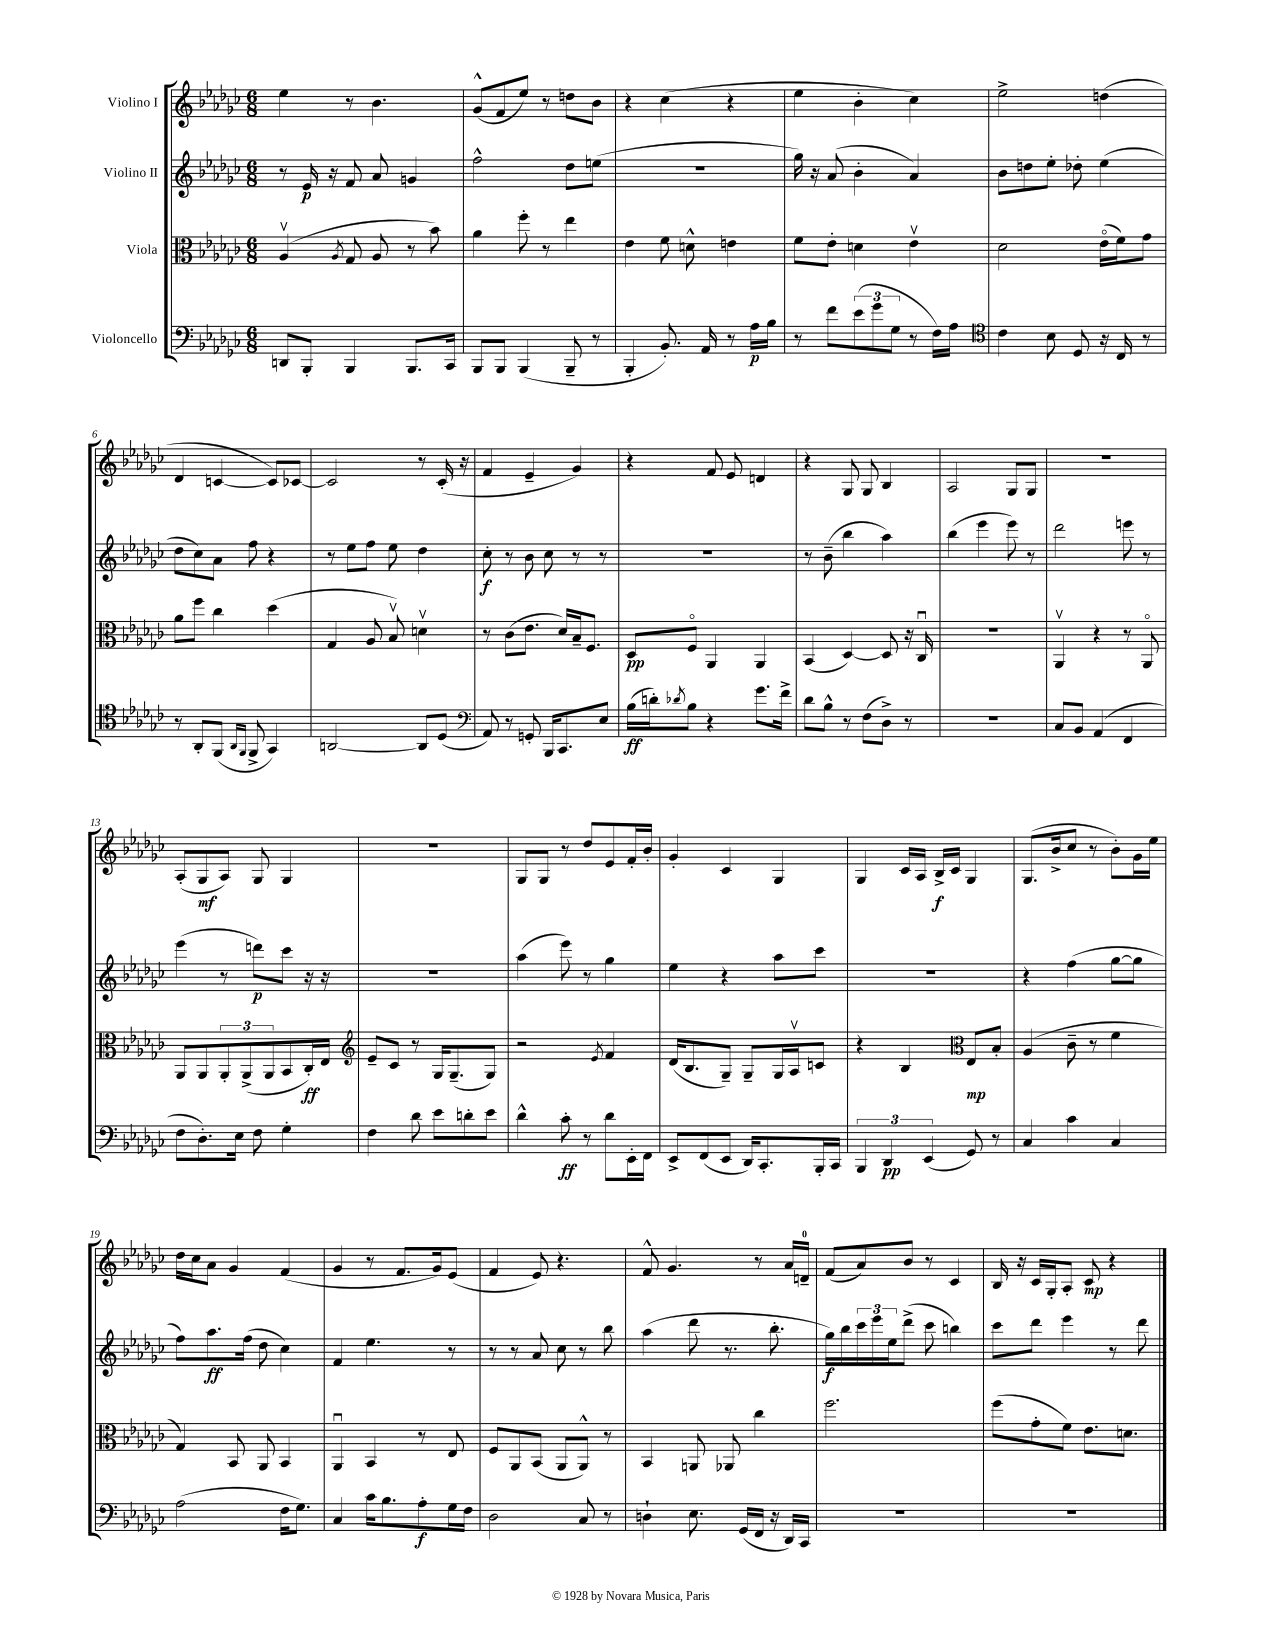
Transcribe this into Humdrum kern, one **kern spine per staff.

**kern	**dynam	**kern	**dynam	**kern	**dynam	**kern	**dynam
*part4	*part4	*part3	*part3	*part2	*part2	*part1	*part1
*staff4	*staff4	*staff3	*staff3	*staff2	*staff2	*staff1	*staff1
*I"Violoncello	*	*I"Viola	*	*I"Violino II	*	*I"Violino I	*
*clefF4	*	*clefC3	*	*clefG2	*	*clefG2	*
*k[b-e-a-d-g-c-]	*	*k[b-e-a-d-g-c-]	*	*k[b-e-a-d-g-c-]	*	*k[b-e-a-d-g-c-]	*
*M6/8	*	*M6/8	*	*M6/8	*	*M6/8	*
=1	=1	=1	=1	=1	=1	=1	=1
8DDn/L	.	(4A-v/	.	8r	.	4ee-\	.
8BBB-'/J	.	.	.	16e-/	p	.	.
.	.	.	.	16r	.	.	.
.	.	8qA-/	.	.	.	.	.
4BBB-/	.	8G-/	.	8f/	.	8r	.
.	.	8A-/	.	8a-/	.	4.b-\	.
8.BBB-/L	.	8r	.	4gn/	.	.	.
.	.	8b-\)	.	.	.	.	.
16CC-/Jk	.	.	.	.	.	.	.
=2	=2	=2	=2	=2	=2	=2	=2
8BBB-/L	.	4a-\	.	2ff^^\	.	(8g-^^/L	.
8BBB-/J	.	.	.	.	.	8f/	.
(4BBB-/	.	8ff'\	.	.	.	8ee-/J)	.
.	.	8r	.	.	.	8r	.
8BBB-~/	.	4ee-\	.	8dd-\L	.	8ddn\L	.
8r	.	.	.	(8een\J	.	8b-\J	.
=3	=3	=3	=3	=3	=3	=3	=3
4BBB-'/	.	4e-\	.	2.r	.	4r	.
8.BB-'/)	.	8f\	.	.	.	(4cc-\	.
.	.	8dn^^\	.	.	.	.	.
16AA-/	.	.	.	.	.	.	.
8r	.	4en\	.	.	.	4r	.
16A-\LL	p	.	.	.	.	.	.
16B-\JJ	.	.	.	.	.	.	.
=4	=4	=4	=4	=4	=4	=4	=4
8r	.	8f\L	.	16gg-\)	.	4ee-\	.
.	.	.	.	16r	.	.	.
8f\L	.	8e-'\J	.	(8a-/	.	.	.
(12e-\	.	4dn\	.	4b-'\	.	4b-'\	.
12g-\	.	.	.	.	.	.	.
12G-\J	.	.	.	.	.	.	.
8r	.	4e-v\	.	4a-/)	.	4cc-\)	.
16F\LL)	.	.	.	.	.	.	.
16A-\JJ	.	.	.	.	.	.	.
=5	=5	=5	=5	=5	=5	=5	=5
*clefC4	*	*	*	*	*	*	*
4c-\	.	2d-\	.	8b-\L	.	2ee-^\	.
.	.	.	.	8ddn\	.	.	.
8B-\	.	.	.	8ee-'\J	.	.	.
8D-/	.	.	.	8dd-X'\	.	.	.
16r	.	(16e-\LL	.	(4ee-\	.	(4ddn\	.
16C-/	.	16f\J)	.	.	.	.	.
8r	.	8g-\J	.	.	.	.	.
!!LO:LB:g=z
=6	=6	=6	=6	=6	=6	=6	=6
8r	.	8a-\L	.	8dd-\L	.	4d-/	.
8AA-'/L	.	8ff\J	.	8cc-\)	.	.	.
(8FF/J	.	4cc-\	.	8a-\J	.	[4cn/	.
16qqAA-/LL	.	.	.	.	.	.	.
16qqFF/JJ	.	.	.	.	.	.	.
8FF^/	.	.	.	8ff\	.	.	.
4GG-/)	.	(4dd-\	.	4r	.	8c/L])	.
.	.	.	.	.	.	[8c-X/J	.
=7	=7	=7	=7	=7	=7	=7	=7
[2AAn/	.	4G-/	.	8r	.	2c-/]	.
.	.	.	.	8ee-\L	.	.	.
.	.	8A-/	.	8ff\J	.	.	.
.	.	8B-v/)	.	8ee-\	.	.	.
8AA/L]	.	4dnv\	.	4dd-\	.	8r	.
(8D-/J	.	.	.	.	.	(16c-'/	.
.	.	.	.	.	.	16r	.
=8	=8	=8	=8	=8	=8	=8	=8
*clefF4	*	*	*	*	*	*	*
8AA-/)	.	8r	.	8cc-'\	f	4f/	.
8r	.	(8c-\L	.	8r	.	.	.
8GGn'/	.	8.e-\J	.	8b-\	.	4e-~/	.
16BBB-/KL	.	.	.	8cc-\	.	.	.
8.CC-/	.	16d-/LL)	.	.	.	.	.
.	.	16B-~/J	.	8r	.	4g-/)	.
.	.	8.F/J	.	.	.	.	.
8E-/J	.	.	.	8r	.	.	.
=9	=9	=9	=9	=9	=9	=9	=9
(16B-\LL	ff	8D-/L	pp	2.r	.	4r	.
16dn'\J)	.	.	.	.	.	.	.
8qd-X/	.	.	.	.	.	.	.
8B-\J	.	8F/J	.	.	.	.	.
4r	.	4AA-/	.	.	.	8f/	.
.	.	.	.	.	.	8e-/	.
8.g-\L	.	4AA-/	.	.	.	4dn/	.
16f^\Jk	.	.	.	.	.	.	.
=10	=10	=10	=10	=10	=10	=10	=10
8d-\L	.	(4BB-/	.	8r	.	4r	.
8B-^^\J	.	.	.	(8b-~\	.	.	.
8r	.	[4D-/)	.	4bb-\	.	8G-/	.
(8F\L	.	.	.	.	.	8G-/	.
8D-^\J)	.	8D-/]	.	4aa-\)	.	4B-/	.
8r	.	16r	.	.	.	.	.
.	.	16C-u/	.	.	.	.	.
=11	=11	=11	=11	=11	=11	=11	=11
2.r	.	2.r	.	(4bb-\	.	2A-/	.
.	.	.	.	4eee-\	.	.	.
.	.	.	.	8eee-\)	.	8G-/L	.
.	.	.	.	8r	.	8G-/J	.
=12	=12	=12	=12	=12	=12	=12	=12
8C-/L	.	4AA-v/	.	2ddd-\	.	2.r	.
8BB-/J	.	.	.	.	.	.	.
(4AA-/	.	4r	.	.	.	.	.
4FF/	.	8r	.	8eeen\	.	.	.
.	.	8AA-/	.	8r	.	.	.
!!LO:LB:g=z
=13	=13	=13	=13	=13	=13	=13	=13
8F\L	.	8AA-/L	.	(4eee-\	.	(8A-'/L	.
8.D-'\)	.	8AA-/	.	.	.	8G-/	mf
.	.	12AA-'/	.	8r	.	8A-/J)	.
16E-\Jk	.	.	.	.	.	.	.
.	.	(12AA-^/	.	.	.	.	.
8F\	.	.	.	8dddn\L)	p	8G-/	.
.	.	12AA-/	.	.	.	.	.
4G-'\	.	8BB-/	.	8ccc-\J	.	4G-/	.
.	.	16C-'/L)	ff	16r	.	.	.
.	.	16E-/JJ	.	16r	.	.	.
=14	=14	=14	=14	=14	=14	=14	=14
*	*	*clefG2	*	*	*	*	*
4F\	.	8e-~/L	.	2.r	.	2.r	.
.	.	8c-/J	.	.	.	.	.
8d-\	.	8r	.	.	.	.	.
8e-\L	.	16G-/KL	.	.	.	.	.
.	.	(8.G-~/	.	.	.	.	.
8dn'\	.	.	.	.	.	.	.
8e-\J	.	8G-/J)	.	.	.	.	.
=15	=15	=15	=15	=15	=15	=15	=15
4d-^^\	.	2r	.	(4aa-\	.	8G-/L	.
.	.	.	.	.	.	8G-/J	.
8c-'\	ff	.	.	8eee-\)	.	8r	.
8r	.	.	.	8r	.	8dd-/L	.
.	.	8qe-/	.	.	.	.	.
8d-\L	.	4f/	.	4gg-\	.	8e-/	.
16EE-'\L	.	.	.	.	.	16f'/L	.
16FF\JJ	.	.	.	.	.	16b-'/JJ	.
=16	=16	=16	=16	=16	=16	=16	=16
8EE-^/L	.	(16d-/KL	.	4ee-\	.	4g-'/	.
.	.	8.B-/	.	.	.	.	.
(8FF/	.	.	.	.	.	.	.
8EE-/J	.	8G-~/J)	.	4r	.	4c-/	.
16DD-/KL)	.	8G-~/L	.	.	.	.	.
8.CC-'/	.	.	.	.	.	.	.
.	.	16G-/L	.	8aa-\L	.	4G-/	.
.	.	16A-v/J	.	.	.	.	.
16BBB-'/L	.	8cn/J	.	8ccc-\J	.	.	.
16CC-/JJ	.	.	.	.	.	.	.
=17	=17	=17	=17	=17	=17	=17	=17
6BBB-/	.	4r	.	2.r	.	4G-/	.
6DD-/	pp	.	.	.	.	.	.
.	.	4B-/	.	.	.	16c-/LL	.
.	.	.	.	.	.	16A-/JJ	.
(6EE-/	.	.	.	.	.	.	.
.	.	.	.	.	.	16B-^/LL	f
.	.	.	.	.	.	16c-/JJ	.
*	*	*clefC3	*	*	*	*	*
8GG-/)	.	8E-/L	mp	.	.	4G-/	.
8r	.	8B-'/J	.	.	.	.	.
=18	=18	=18	=18	=18	=18	=18	=18
4C-/	.	(4A-/	.	4r	.	(8.G-/L	.
.	.	.	.	.	.	16b-^/k	.
4c-\	.	8c-~\	.	(4ff\	.	8cc-/J	.
.	.	8r	.	.	.	8r	.
4C-/	.	4f\	.	[8gg-\L	.	8b-'\L)	.
.	.	.	.	8gg-\J]	.	16g-\L	.
.	.	.	.	.	.	16ee-\JJ	.
!!LO:LB:g=z
=19	=19	=19	=19	=19	=19	=19	=19
(2A-\	.	4G-/)	.	8ff\L)	.	16dd-\LL	.
.	.	.	.	.	.	16cc-\J	.
.	.	.	.	8.aa-\	ff	8a-\J	.
.	.	8BB-/	.	.	.	4g-/	.
.	.	.	.	(16ff\Jk	.	.	.
.	.	8AA-/	.	8dd-\	.	.	.
16F\KL	.	4BB-/	.	4cc-\)	.	(4f/	.
8.G-\J)	.	.	.	.	.	.	.
=20	=20	=20	=20	=20	=20	=20	=20
4C-/	.	4AA-u/	.	4f/	.	4g-/	.
16c-\KL	.	4BB-/	.	4.ee-\	.	8r	.
8.B-\	.	.	.	.	.	.	.
.	.	.	.	.	.	8.f/L	.
8A-'\	f	8r	.	.	.	.	.
.	.	.	.	.	.	16g-/k)	.
16G-\L	.	8E-/	.	8r	.	(8e-/J	.
16F\JJ	.	.	.	.	.	.	.
=21	=21	=21	=21	=21	=21	=21	=21
2D-\	.	8F/L	.	8r	.	4f/	.
.	.	8AA-/	.	8r	.	.	.
.	.	(8BB-/J	.	8a-/	.	8e-/)	.
.	.	8AA-/L	.	8cc-\	.	4.r	.
8C-/	.	8AA-^^/J)	.	8r	.	.	.
8r	.	8r	.	8bb-\	.	.	.
=22	=22	=22	=22	=22	=22	=22	=22
4Dn`\	.	4BB-/	.	(4aa-\	.	8f^^/	.
.	.	.	.	.	.	4.g-/	.
8.E-\	.	8AAn/	.	8ddd-\	.	.	.
.	.	8AA-X/	.	8.r	.	.	.
(16GG-/LL	.	.	.	.	.	.	.
16FF/JJ	.	4cc-\	.	.	.	8r	.
16r	.	.	.	8.bb-'\	.	.	.
16DD-/LL)	.	.	.	.	.	16a-/LL	.
16CC-/JJ	.	.	.	.	.	16dn~/JJ	.
=23	=23	=23	=23	=23	=23	=23	=23
2.r	.	2.ff\	.	16gg-\LL)	f	(8f/L	.
.	.	.	.	16bb-\	.	.	.
.	.	.	.	24ccc-\	.	8a-/)	.
.	.	.	.	24eee-\	.	.	.
.	.	.	.	24ee-\J	.	.	.
.	.	.	.	(8ddd-^\J	.	8b-/J	.
.	.	.	.	8ccc-\	.	8r	.
.	.	.	.	4bbn\)	.	4c-/	.
=24	=24	=24	=24	=24	=24	=24	=24
2.r	.	(8ff\L	.	8ccc-\L	.	16B-/	.
.	.	.	.	.	.	16r	.
.	.	8g-'\	.	8ddd-\J	.	16c-/LL	.
.	.	.	.	.	.	16G-'/J	.
.	.	8f\J)	.	4eee-\	.	8A-'/J	.
.	.	8.e-\L	.	.	.	8c-/	mp
.	.	.	.	8r	.	4r	.
.	.	8.dn\J	.	.	.	.	.
.	.	.	.	8ddd-\	.	.	.
==	==	==	==	==	==	==	==
*-	*-	*-	*-	*-	*-	*-	*-
